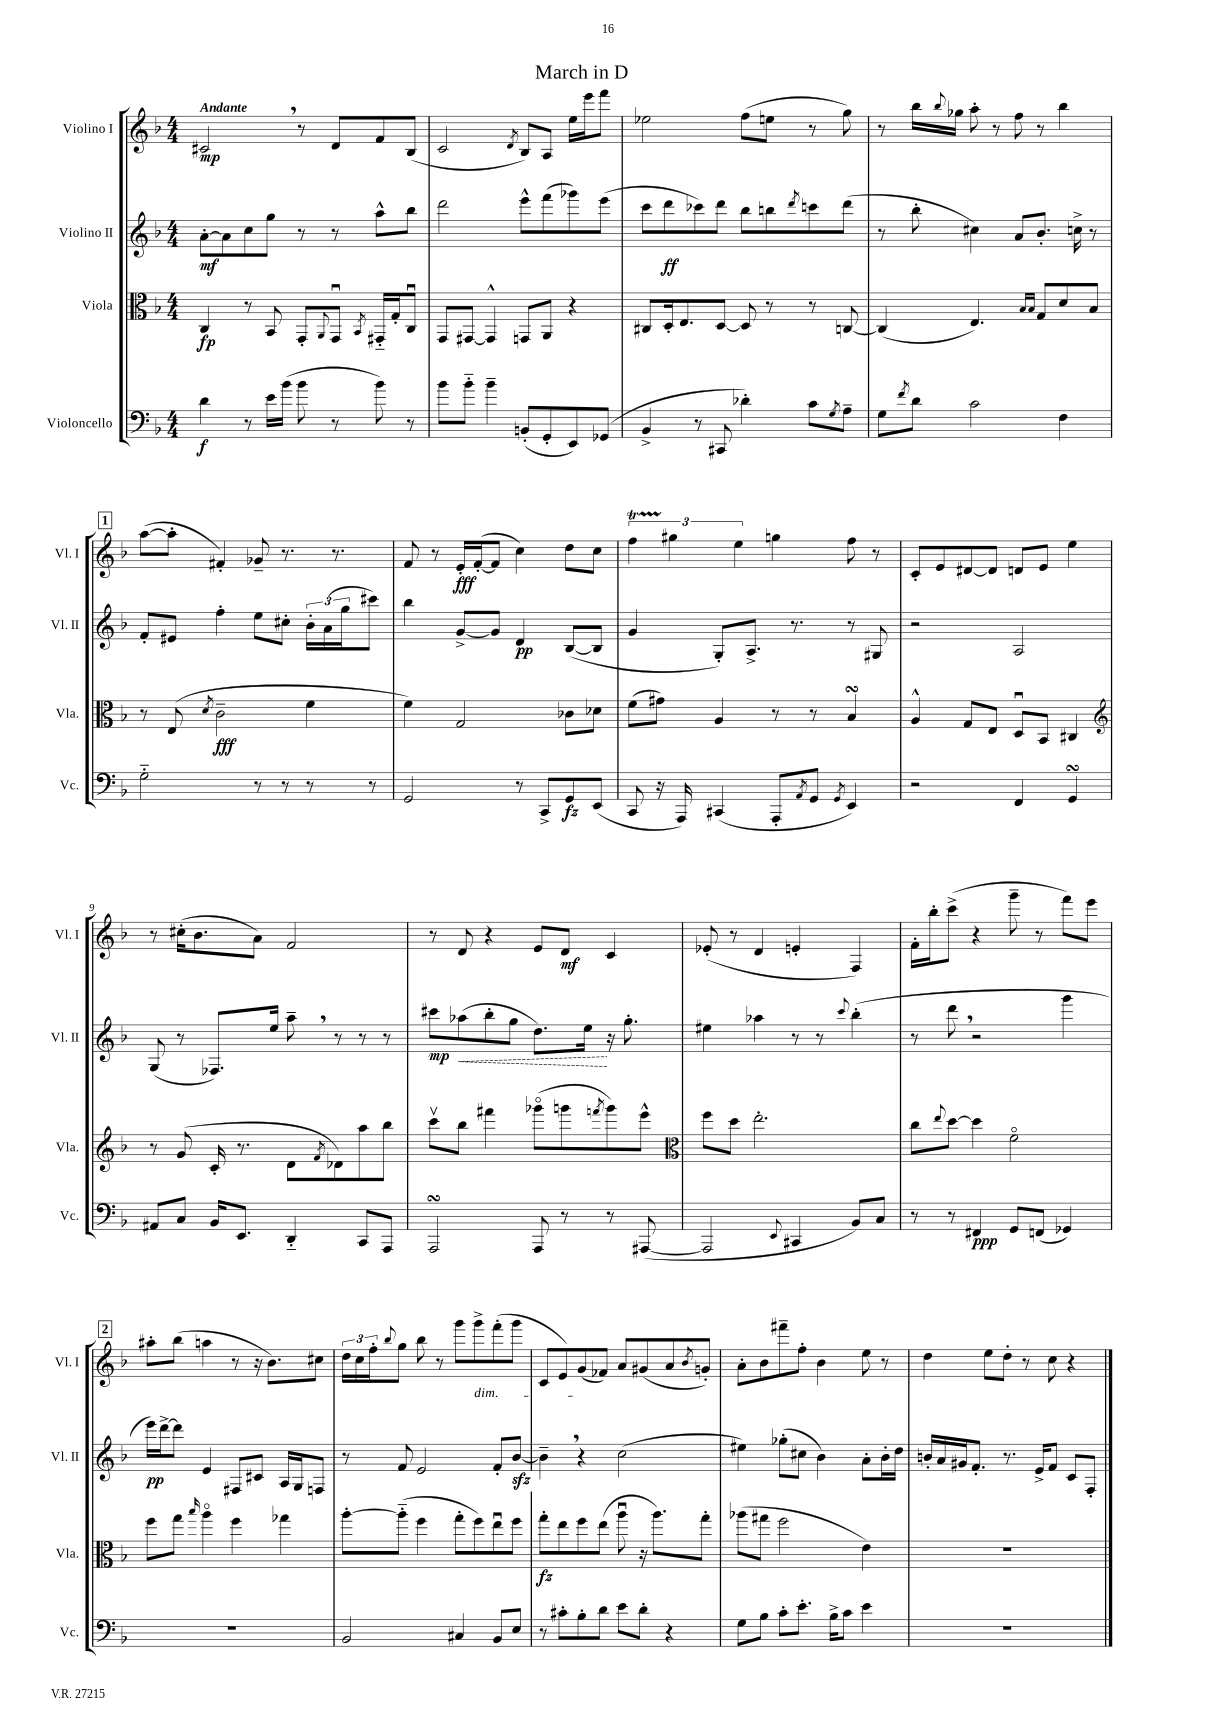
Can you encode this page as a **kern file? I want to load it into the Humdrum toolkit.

**kern	**dynam	**kern	**dynam	**kern	**dynam	**kern	**dynam
*part4	*part4	*part3	*part3	*part2	*part2	*part1	*part1
*staff4	*staff4	*staff3	*staff3	*staff2	*staff2	*staff1	*staff1
*I"Violoncello	*	*I"Viola	*	*I"Violino II	*	*I"Violino I	*
*I'Vc.	*	*I'Vla.	*	*I'Vl. II	*	*I'Vl. I	*
*clefF4	*	*clefC3	*	*clefG2	*	*clefG2	*
*k[b-]	*	*k[b-]	*	*k[b-]	*	*k[b-]	*
*M4/4	*	*M4/4	*	*M4/4	*	*M4/4	*
=1	=1	=1	=1	=1	=1	=1	=1
!	!	!	!	!	!	!LO:TX:a:B:t=Andante	!
4d\	f	4C/	fp	[8a'\L	mf	2c#X,/	mp
.	.	.	.	8a\]	.	.	.
8r	.	8r	.	8cc\	.	.	.
16e\LL	.	8BB-/	.	8gg\J	.	.	.
(16b-\JJ	.	.	.	.	.	.	.
8b-\	.	8GG'/L	.	8r	.	8r	.
.	.	8qqAA/	.	.	.	.	.
8r	.	8GGu/J	.	8r	.	8d/L	.
.	.	8qBB-/	.	.	.	.	.
8b-\)	.	16GG#X/LL	.	8aa^^\L	.	8f/	.
.	.	16G'/J	.	.	.	.	.
8r	.	8Cu/J	.	8bb-\J	.	(8B-/J	.
=2	=2	=2	=2	=2	=2	=2	=2
8b-\L	.	8GG/L	.	2ddd\	.	2c/	.
8b-\J	.	[8GG#X/J	.	.	.	.	.
4b-~\	.	4GG#^^/]	.	.	.	.	.
.	.	.	.	.	.	8qd/	.
(8BBn'/L	.	8GGn/L	.	8eee^^\L	.	8B-/L)	.
8GG'/	.	8AA/J	.	(8fff\	.	8A/J	.
8EE/)	.	4r	.	8ggg-X\)	.	16ee\LL	.
.	.	.	.	.	.	16eee\J	.
(8GG-X/J	.	.	.	(8eee\J	.	8fff\J	.
=3	=3	=3	=3	=3	=3	=3	=3
4BB-^/	.	8C#X/L	.	8ccc\L	.	2ee-X\	.
.	.	16D'/k	.	8ddd\	ff	.	.
.	.	8.E/	.	.	.	.	.
8r	.	.	.	8ccc-X\)	.	.	.
8CC#X/	.	[8D/J	.	8ddd\J	.	.	.
4d-X'\)	.	8D/]	.	8bb-\L	.	(8ff\L	.
.	.	8r	.	8bbn\	.	8een\J	.
.	.	.	.	8qddd/	.	.	.
8c\L	.	8r	.	8cccn\	.	8r	.
8qG/	.	.	.	.	.	.	.
8A~\J	.	[8Cn/	.	(8ddd\J	.	8gg\)	.
=4	=4	=4	=4	=4	=4	=4	=4
8G\L	.	(4C/]	.	8r	.	8r	.
8qf/	.	.	.	.	.	.	.
8d\J	.	.	.	8bb-'\	.	16bb-\LL	.
.	.	.	.	.	.	8qqbb-/	.
.	.	.	.	.	.	16gg-X\JJ	.
2c\	.	4.E/)	.	4cc#X\)	.	8aa'\	.
.	.	.	.	.	.	8r	.
.	.	.	.	8a/L	.	8ff\	.
.	.	16qqB-/LL	.	.	.	.	.
.	.	16qqB-/JJ	.	.	.	.	.
.	.	8G/L	.	8.b-'/J	.	8r	.
4F\	.	8d/	.	.	.	4bb-\	.
.	.	.	.	16ccn^\	.	.	.
.	.	8B-/J	.	8r	.	.	.
!!LO:LB:g=z
!!LO:REH:place=s1:t=1
=5	=5	=5	=5	=5	=5	=5	=5
2G\	.	8r	.	8f'/L	.	([8aa\L	.
.	.	(8E/	.	8e#X/J	.	8aa'\J]	.
.	.	8qd/	.	.	.	.	.
.	.	2c~\	fff	4ff'\	.	4f#X'/)	.
8r	.	.	.	8ee\L	.	8g-X~/	.
8r	.	.	.	8cc#X'\J	.	8.r	.
8r	.	4f\	.	24b-'\LL	.	.	.
.	.	.	.	(24a\	.	.	.
.	.	.	.	.	.	8.r	.
.	.	.	.	24gg\J	.	.	.
8r	.	.	.	8ccc#X\J)	.	.	.
=6	=6	=6	=6	=6	=6	=6	=6
2GG/	.	4f\)	.	4bb-\	.	8f/	.
.	.	.	.	.	.	8r	.
.	.	2G/	.	[8g^/L	.	16e'/LL	fff
.	.	.	.	.	.	([16f'/J	.
.	.	.	.	8g/J]	.	8f/J]	.
8r	.	.	.	4d/	pp	4cc\)	.
8CC^/L	.	.	.	.	.	.	.
8GG/	fz	8c-X\L	.	([8B-/L	.	8dd\L	.
(8EE/J	.	8d-X\J	.	8B-/J]	.	8cc\J	.
=7	=7	=7	=7	=7	=7	=7	=7
8CC/	.	(8f\L	.	4g/	.	6ffT\	.
16r	.	8g#X\J)	.	.	.	.	.
.	.	.	.	.	.	6gg#X\	.
16AAA/)	.	.	.	.	.	.	.
(4CC#X/	.	4A/	.	8G'/L)	.	.	.
.	.	.	.	.	.	6ee\	.
.	.	.	.	8.A^/J	.	.	.
8AAA'/L	.	8r	.	.	.	4ggn\	.
.	.	.	.	8.r	.	.	.
8qAA/	.	.	.	.	.	.	.
8GG/J	.	8r	.	.	.	.	.
8qGG/	.	.	.	.	.	.	.
4EE/)	.	4B-sSSs/	.	8r	.	8ff\	.
.	.	.	.	8G#X/	.	8r	.
=8	=8	=8	=8	=8	=8	=8	=8
2r	.	4A^^/	.	2r	.	8c'/L	.
.	.	.	.	.	.	8e/	.
.	.	8G/L	.	.	.	[8d#X/	.
.	.	8E/J	.	.	.	8d#/J]	.
4FF/	.	8Du/L	.	2A/	.	8dn/L	.
.	.	8BB-/J	.	.	.	8e/J	.
4GGsSSS/	.	4C#X/	.	.	.	4ee\	.
!!LO:LB:g=z
=9	=9	=9	=9	=9	=9	=9	=9
*	*	*clefG2	*	*	*	*	*
8AA#X/L	.	8r	.	(8G/	.	8r	.
8C/J	.	(8g/	.	8r	.	(16cc#X'\KL	.
.	.	.	.	.	.	8.b-\	.
16BB-/KL	.	16c'/	.	8.F-X/L)	.	.	.
8.EE/J	.	8.r	.	.	.	.	.
.	.	.	.	.	.	8a\J)	.
.	.	.	.	16ee/Jk	.	.	.
4DD/	.	8d\L	.	8aa~,\	.	2f/	.
.	.	8qf/	.	.	.	.	.
.	.	8d-X\)	.	8r	.	.	.
8CC/L	.	8aa\	.	8r	.	.	.
8AAA/J	.	8bb-\J	.	8r	.	.	.
=10	=10	=10	=10	=10	=10	=10	=10
2AAAsSsS/	.	8cccv\L	.	8ccc#X\L	mp	8r	.
!	!	!	!	!	!LO:HP:b	!	!
.	.	8bb-\J	.	(8aa-X\	<	8d/	.
.	.	4fff#X\	.	8bb-'\	.	4r	.
.	.	.	.	8gg\J	.	.	.
8AAA/	.	(8ggg-X\L	.	8.dd\L)	.	8e/L	.
8r	.	8gggn\	.	.	.	8d/J	mf
.	.	.	.	16ee\Jk	.	.	.
.	.	8qfffn/	.	.	.	.	.
8r	.	8ggg\)	.	16r	[	4c/	.
.	.	.	.	8.gg'\	.	.	.
([8AAA#X/	.	8eee^^\J	.	.	.	.	.
=11	=11	=11	=11	=11	=11	=11	=11
*	*	*clefC3	*	*	*	*	*
2AAA#/]	.	8ff\L	.	4ee#X\	.	(8e-X'/	.
.	.	8dd\J	.	.	.	8r	.
.	.	2.ee'\	.	4aa-X\	.	4d/	.
8qqEE/	.	.	.	.	.	.	.
4CC#X/	.	.	.	8r	.	4en'/	.
.	.	.	.	8r	.	.	.
.	.	.	.	8qqccc/	.	.	.
8BB-/L)	.	.	.	(4bb-'\	.	4F/)	.
8C/J	.	.	.	.	.	.	.
=12	=12	=12	=12	=12	=12	=12	=12
8r	.	8cc\L	.	8r	.	16f'\LL	.
.	.	.	.	.	.	16bb-'\J	.
.	.	8qqee/	.	.	.	.	.
8r	.	[8dd\J	.	8ddd,\	.	(8ccc^\J	.
4FF#X/	ppp	4dd\]	.	2r	.	4r	.
8GG/L	.	2f\	.	.	.	8ggg~\	.
(8FFn/J	.	.	.	.	.	8r	.
4GG-X/)	.	.	.	4ggg\	.	8fff\L)	.
.	.	.	.	.	.	8eee\J	.
!!LO:LB:g=z
!!LO:REH:place=s1:t=2
=13	=13	=13	=13	=13	=13	=13	=13
1r	.	8ff\L	.	16eee\LL)	pp	8aa#X'\L	.
.	.	.	.	[16ddd^\J	.	.	.
.	.	8gg\J	.	8ddd\J]	.	(8bb-\J	.
.	.	16qqbb-/	.	.	.	.	.
.	.	4aa\	.	4e/	.	4aan\	.
.	.	4ff\	.	8F#X/L	.	8r	.
.	.	.	.	8c#X/J	.	16r	.
.	.	.	.	.	.	8.b-\L)	.
.	.	4gg-X\	.	16A/LL	.	.	.
.	.	.	.	16G/J	.	.	.
.	.	.	.	8Fn/J	.	8cc#X\J	.
=14	=14	=14	=14	=14	=14	=14	=14
2BB-/	.	[8aa'\L	.	8r	.	24dd\LL	.
.	.	.	.	.	.	24cc\	.
.	.	.	.	.	.	24ff'\J	.
.	.	.	.	.	.	8qqbb-/	.
.	.	(8aa\J]	.	8f/	.	8gg\J	.
.	.	4ff\	.	2e/	.	8bb-\	.
.	.	.	.	.	.	8r	.
4C#X/	.	8gg'\L	.	.	.	8ggg\L	.
!	!	!	!	!	!	!LO:TX:b:i:t=dim.	!
.	.	8ff\)	.	.	.	8ggg^\	.
8BB-/L	.	8eeu\	.	8f'/L	.	(8fff'\	.
8E/J	.	8ff\J	.	[8b-zz/J	.	8ggg\J	.
=15	=15	=15	=15	=15	=15	=15	=15
8r	.	8gg'\L	fz	4b-~,\]	.	8c/L	.
8c#X'\L	.	8ee\	.	.	.	8e/)	.
8B-'\	.	8ff\	.	4r	.	(8g/	.
8d\J	.	(8ee\J	.	.	.	8f-X/J)	.
8e\L	.	8aau\	.	(2cc\	.	8a/L	.
8d'\J	.	16r	.	.	.	(8g#X/	.
.	.	8.aa\L)	.	.	.	.	.
4r	.	.	.	.	.	8a/	.
.	.	.	.	.	.	8qb-/	.
.	.	8gg'\J	.	.	.	8gn'/J)	.
=16	=16	=16	=16	=16	=16	=16	=16
8G\L	.	(8aa-X\L	.	4ee#X\)	.	8a'\L	.
8B-\J	.	8gg#X\J	.	.	.	8b-\	.
8c'\L	.	2ff\	.	(8gg-X'\L	.	8fff#X~\	.
8.e'\J	.	.	.	8cc#X\J	.	8ff'\J	.
.	.	.	.	4b-\)	.	4b-\	.
16B-^\KL	.	.	.	.	.	.	.
8c\J	.	.	.	.	.	.	.
4e\	.	4e\)	.	8a'\L	.	8ee\	.
.	.	.	.	16b-'\L	.	8r	.
.	.	.	.	16dd\JJ	.	.	.
=17	=17	=17	=17	=17	=17	=17	=17
1r	.	1r	.	16bn'/LL	.	4dd\	.
.	.	.	.	16a/	.	.	.
.	.	.	.	16g#X/J	.	.	.
.	.	.	.	8.f'/J	.	.	.
.	.	.	.	.	.	8ee\L	.
.	.	.	.	8.r	.	8dd'\J	.
.	.	.	.	.	.	8r	.
.	.	.	.	16e^/KL	.	.	.
.	.	.	.	8f/J	.	8cc\	.
.	.	.	.	8c/L	.	4r	.
.	.	.	.	8F'/J	.	.	.
==	==	==	==	==	==	==	==
*-	*-	*-	*-	*-	*-	*-	*-
